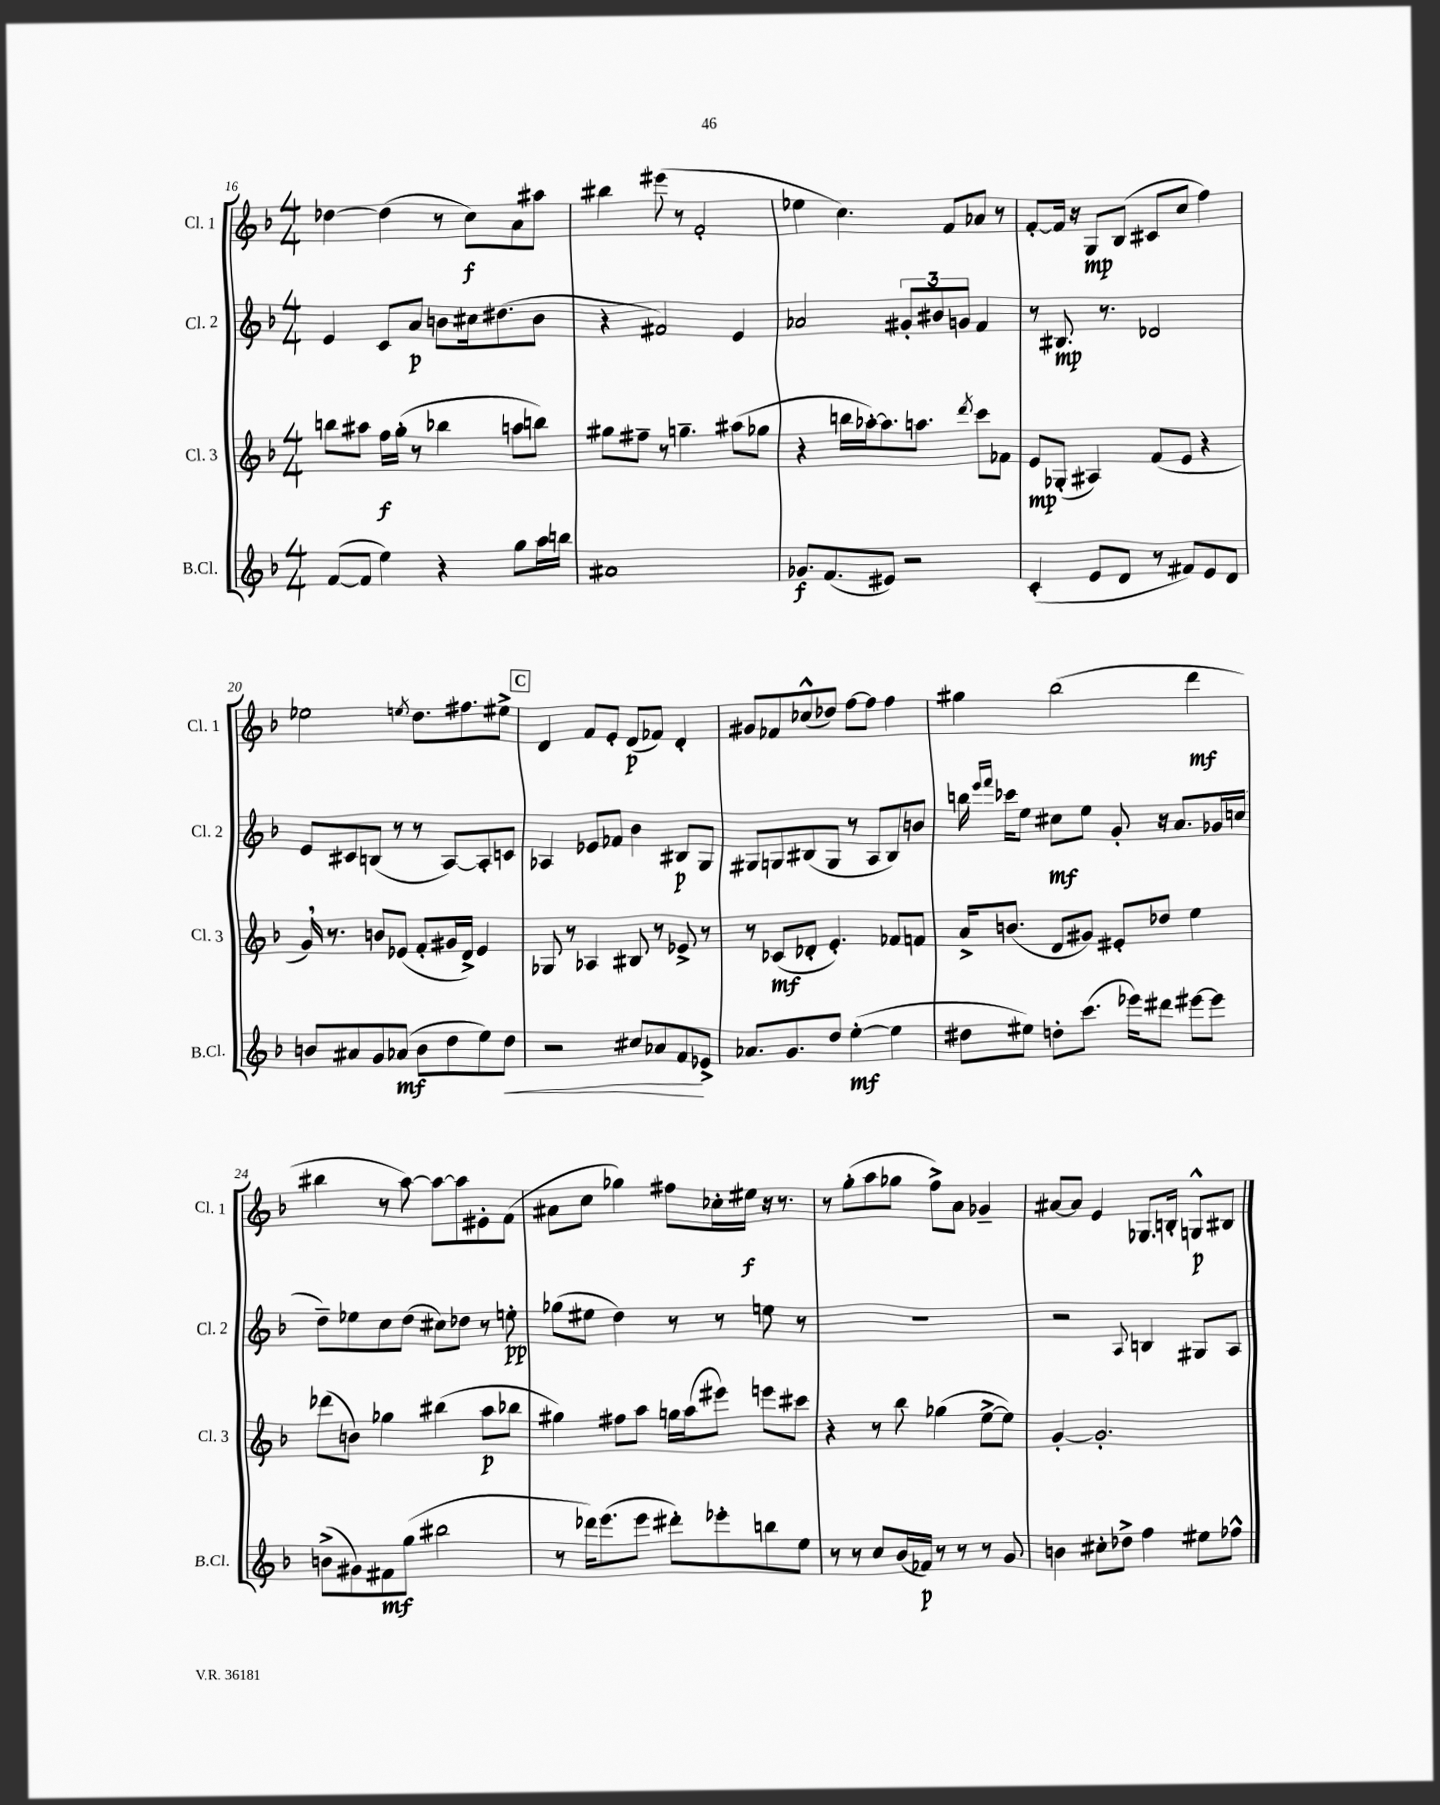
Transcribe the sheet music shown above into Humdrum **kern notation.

**kern	**dynam	**kern	**dynam	**kern	**dynam	**kern	**dynam
*part4	*part4	*part3	*part3	*part2	*part2	*part1	*part1
*staff4	*staff4	*staff3	*staff3	*staff2	*staff2	*staff1	*staff1
*I"B.Cl.	*	*I"Cl. 3	*	*I"Cl. 2	*	*I"Cl. 1	*
*I'B.Cl.	*	*I'Cl. 3	*	*I'Cl. 2	*	*I'Cl. 1	*
*clefG2	*	*clefG2	*	*clefG2	*	*clefG2	*
*k[b-]	*	*k[b-]	*	*k[b-]	*	*k[b-]	*
*M4/4	*	*M4/4	*	*M4/4	*	*M4/4	*
=16	=16	=16	=16	=16	=16	=16	=16
([8f/L	.	8bbn\L	.	4e/	.	[4dd-X\	.
8f/J]	.	8aa#X\J	.	.	.	.	.
4ee\)	.	16ff\LL	f	8c/L	.	(4dd-\]	.
.	.	(16gg'\JJ	.	.	.	.	.
.	.	8r	.	8a/J	p	.	.
4r	.	4bb-X\	.	8bn\L	.	8r	.
.	.	.	.	16cc#X\k	.	8cc\L)	f
.	.	.	.	(8.dd#X\	.	.	.
8gg\L	.	8aan\L	.	.	.	8a\	.
16aa\L	.	8bbn\J)	.	8b\J	.	8aa#X\J	.
16bbn\JJ	.	.	.	.	.	.	.
=17	=17	=17	=17	=17	=17	=17	=17
1a#X	.	8gg#X\L	.	4r	.	4bb#X\	.
.	.	8ff#X~\J	.	.	.	.	.
.	.	8r	.	2f#X/)	.	(8eee#X\	.
.	.	4.ggn~\	.	.	.	8r	.
.	.	.	.	.	.	2f'/	.
.	.	(8aa#X\L	.	4e/	.	.	.
.	.	8gg-X\J	.	.	.	.	.
=18	=18	=18	=18	=18	=18	=18	=18
8.g-X/L	f	4r	.	2a-X/	.	4ee-X\	.
(8.f/	.	.	.	.	.	.	.
.	.	16bbn\LL	.	.	.	4.cc\)	.
.	.	[16aa-X'\J)	.	.	.	.	.
8e#X/J)	.	8.aa-\]	.	.	.	.	.
2r	.	.	.	12g#X'/L	.	.	.
.	.	8.aan\J	.	.	.	.	.
.	.	.	.	12b#X/	.	.	.
.	.	.	.	.	.	8f/L	.
.	.	.	.	12gn/J	.	.	.
.	.	8qddd/	.	.	.	.	.
.	.	8ccc\L	.	4f/	.	8a-X/J	.
.	.	8f-X\J	.	.	.	8r	.
=19	=19	=19	=19	=19	=19	=19	=19
(4c'/	.	8e/L	mp	8r	.	[8f'/L	.
.	.	(8G-X'/J	.	8.B#X/	mp	16f/Jk]	.
.	.	.	.	.	.	16r	.
8e/L	.	4A#X/)	.	.	.	8G/L	mp
.	.	.	.	8.r	.	.	.
8d/J	.	.	.	.	.	(8B-/J	.
8r	.	(8f/L	.	2d-X/	.	8c#X/L	.
8f#X/L)	.	8e/J	.	.	.	8cc/J	.
8e/	.	4r	.	.	.	4ff\)	.
8d/J	.	.	.	.	.	.	.
!!LO:LB:g=z
=20	=20	=20	=20	=20	=20	=20	=20
8bn/L	.	16g,/)	.	8e/L	.	2ee-X\	.
.	.	8.r	.	.	.	.	.
8a#X/	.	.	.	8c#X/	.	.	.
8g/	.	8bn/L	.	(8Bn/J	.	.	.
(8a-X/J	mf	(8e-X/J	.	8r	.	.	.
.	.	.	.	.	.	8qeen/	.
8b\L	.	8f'/L	.	8r	.	8.dd\L	.
8dd\	.	16g#X/L	.	[8A/L)	.	.	.
.	.	16d^/JJ)	.	.	.	8.ff#X\	.
8ee\)	.	4e-/	.	8A'/]	.	.	.
!	!LO:HP:b	!	!	!	!	!	!
8dd\J	<	.	.	8cn/J	.	8ee#X^\J	.
!!LO:REH:place=s1:t=C
=21	=21	=21	=21	=21	=21	=21	=21
2r	.	8G-X/	.	4A-X/	.	4d/	.
.	.	8r	.	.	.	.	.
.	.	4A-X/	.	8e-X/L	.	8f/L	.
.	.	.	.	8f-X/J	.	8e'/J	.
8cc#X/L	.	8B#X/	.	4b-\	.	(8d/L	p
8a-X/	.	8r	.	.	.	8f-X/J)	.
8f/	.	8e-X^/	.	8B#X/L	p	4d'/	.
8e-X^/J	[	8r	.	8G/J	.	.	.
=22	=22	=22	=22	=22	=22	=22	=22
8.a-X/L	.	8r	.	8G#X/L	.	8g#X/L	.
.	.	(8c-X/L	mf	8Gn/	.	8f-X/	.
8.g/	.	.	.	.	.	.	.
.	.	8d-X'/J	.	(8B#X/	.	(8cc-X^^/	.
8dd/J	.	4.e'/)	.	8G/J	.	8dd-X/J)	.
([4ee'\	mf	.	.	8r	.	[8ff\L	.
.	.	.	.	8A/L	.	8ff\J]	.
4ee\]	.	8f-X/L	.	8B#/)	.	4ff\	.
.	.	8fn/J	.	8bn/J	.	.	.
=23	=23	=23	=23	=23	=23	=23	=23
8dd#X\L	.	16a^/KL	.	16bbn\	.	4gg#X\	.
.	.	.	.	16qqeee/LL	.	.	.
.	.	.	.	16qqfff/JJ	.	.	.
.	.	(8.bn/J	.	16ccc-X\KL	.	.	.
8ee#X\J)	.	.	.	8ee\J	.	.	.
8ddn'\L	.	8d/L	.	8cc#X\L	mf	(2bb-\	.
(8.ccc\J	.	8g#X/J)	.	8ee\J	.	.	.
.	.	8e#X'/L	.	8g'/	.	.	.
16eee-X\KL)	.	.	.	.	.	.	.
8ddd#X\J	.	8dd-X/J	.	16r	.	.	.
.	.	.	.	8.a/L	.	.	.
[8eee#X\L	.	4ee\	.	.	.	4ddd\	mf
8eee#\J]	.	.	.	16g-X/L	.	.	.
.	.	.	.	(16ccn/JJ	.	.	.
!!LO:LB:g=z
=24	=24	=24	=24	=24	=24	=24	=24
(8bn^\L	.	(8ddd-X\L	.	8dd~\L)	.	4bb#X\	.
8g#X\)	.	8bn\J)	.	8ee-X\	.	.	.
8f#X\	mf	4gg-X\	.	8cc\	.	8r	.
(8gg\J	.	.	.	(8dd\J	.	[8aa\)	.
2bb#X\	.	(4bb#X\	.	8cc#X\L)	.	8aa\L_	.
.	.	.	.	8dd-X\J	.	8aa\]	.
.	.	8aa\L	p	8r	.	8e#X'\	.
.	.	8bb-X\J	.	8een'\	pp	(8f\J	.
=25	=25	=25	=25	=25	=25	=25	=25
8r	.	4gg#X\)	.	(8gg-X\L	.	8a#X\L	.
16ddd-X\KL)	.	.	.	8ee#X\J	.	8cc\J	.
(8.eee\	.	.	.	.	.	.	.
.	.	8ff#X\L	.	4dd\)	.	4gg-X\)	.
8eee\J	.	8aa\J	.	.	.	.	.
8ddd#X'\L)	.	16ggn\LL	.	8r	.	8ff#X\L	.
.	.	(16aa\J	.	.	.	.	.
8eee-X'\	.	8eee#X\J)	.	8r	.	16cc-X'\L	.
.	.	.	.	.	.	16ee#X\JJ	f
8bbn\	.	8eeen\L	.	8een\	.	16r	.
.	.	.	.	.	.	8.r	.
8ee\J	.	8ccc#X\J	.	8r	.	.	.
=26	=26	=26	=26	=26	=26	=26	=26
8r	.	4r	.	1r	.	8r	.
8r	.	.	.	.	.	(8gg'\L	.
8cc/L	.	8r	.	.	.	8aa\	.
(16b-/L	.	8bb-\	.	.	.	8gg-X\J	.
16f-X/JJ)	p	.	.	.	.	.	.
8r	.	(4gg-X\	.	.	.	8ff^\L)	.
8r	.	.	.	.	.	8a\J	.
8r	.	[8ee^\L	.	.	.	4g-X~/	.
8g/	.	8ee\J])	.	.	.	.	.
=27	=27	=27	=27	=27	=27	=27	=27
4bn\	.	[4g'/	.	2r	.	[8a#X/L	.
.	.	.	.	.	.	8a#/J]	.
8cc#X'\L	.	2.g'/]	.	.	.	4e/	.
8dd-X^\J	.	.	.	.	.	.	.
.	.	.	.	8qqA/	.	.	.
4ff\	.	.	.	4Bn/	.	8.G-X/L	.
.	.	.	.	.	.	16Bn'/Jk	.
8ee#X\L	.	.	.	8G#X/L	.	8Gn^^/L	p
8ff-X^^\J	.	.	.	8A/J	.	8B#X/J	.
==	==	==	==	==	==	==	==
*-	*-	*-	*-	*-	*-	*-	*-
